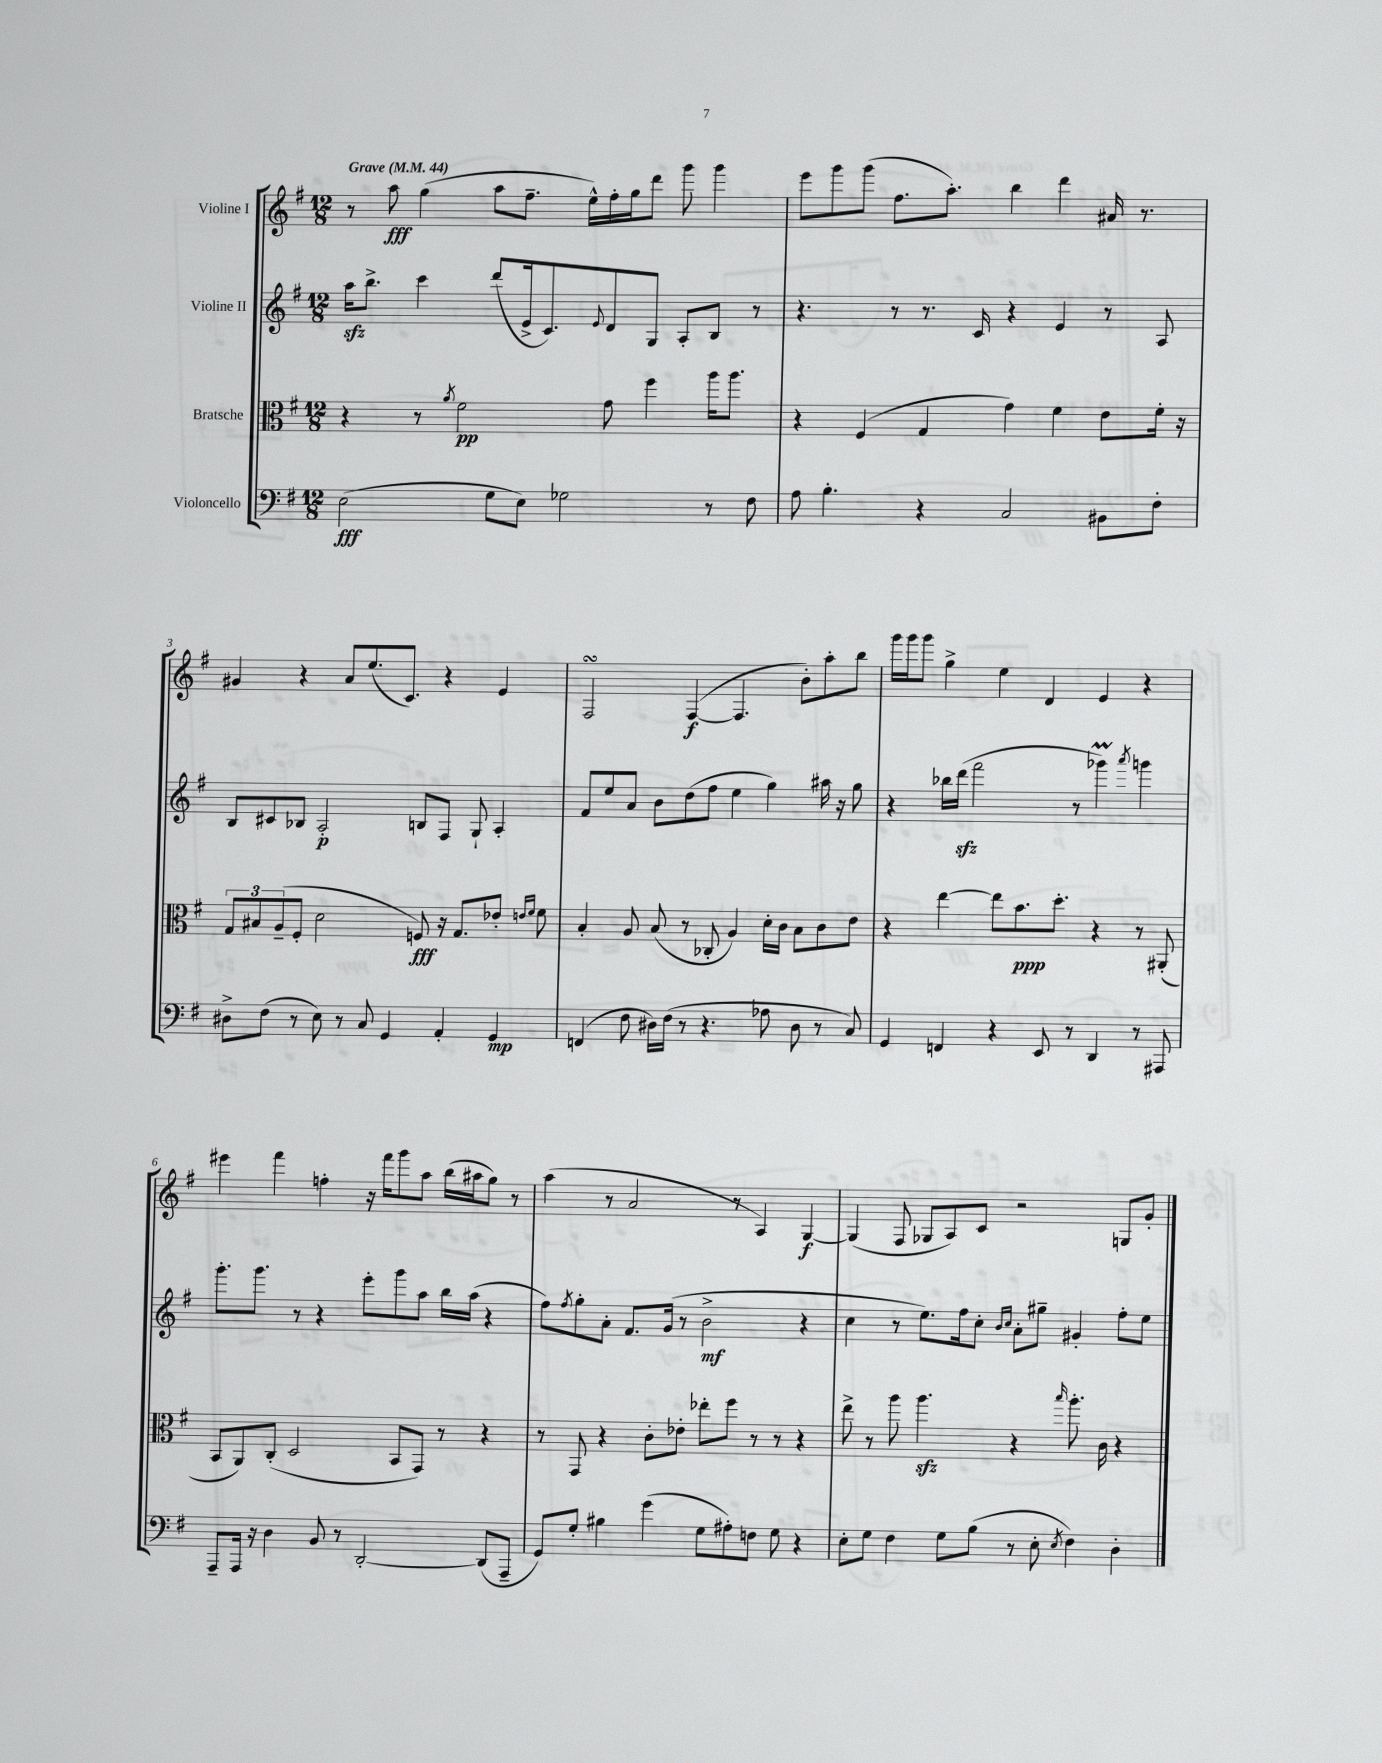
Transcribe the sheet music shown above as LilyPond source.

<<
\new StaffGroup <<
\new Staff = "s0" \with { instrumentName = "Violine I" } {
    \clef treble \key g \major \numericTimeSignature \time 12/8 \tempo "Grave" 4 = 44
    r8 a''8\fff g''4( a''8 fis''8.-- e''16-^) fis''16-. g''16 d'''8 g'''8 g'''4 |
    e'''8 g'''8 g'''8( fis''8. a''8.-.) b''4 d'''4 ais'16 r8. |
    gis'4 r4 a'8 e''8.( c'8.) r4 e'4 |
    fis2\turn fis4~\f( fis4. b'8-.) a''8-. b''8 |
    g'''16 g'''16 g'''8 g''4-> e''4 d'4 e'4 r4 |
    eis'''4 fis'''4 f''4-. r16 fis'''16 g'''8 a''8 b''16( ais''16 g''8) r8 |
    a''4( r8 a'2 r8 a4) g4~\f |
    g4( fis8 ges8 a8) c'8 r2 g8 g'8-. \bar "|." |
}
\new Staff = "s1" \with { instrumentName = "Violine II" } {
    \clef treble \key g \major \numericTimeSignature \time 12/8
    a''16\sfz b''8.-> c'''4 d'''8( e'16-> c'8.) \appoggiatura { e'8 } d'8 g8 a8-. b8 r8 |
    r4. r8 r8. c'16 r4 e'4 r8 a8 |
    b8 cis'8 bes8 a2-.\p b8 fis8 g8-! a4-. |
    fis'8 e''8 a'8 b'8 d''8( fis''8 e''4 g''4) ais''16 r16 g''8 |
    r4 bes''16 d'''16\sfz( fis'''2 r8 ges'''4\prall) \acciaccatura { a'''8 } g'''4 |
    g'''8.-. g'''8. r8 r4 e'''8-. g'''8 a''8 b''16 a''16( r4 |
    fis''8) \acciaccatura { fis''8 } g''8-. a'8-. fis'8. g'16( r8 b'2->\mf r4 |
    c''4 r8 e''8.) fis''16 c''8-. \grace { b'16 c''16 } a'8-. gis''8-- gis'4-. fis''8-. e''8 \bar "|." |
}
\new Staff = "s2" \with { instrumentName = "Bratsche" } {
    \clef alto \key g \major \numericTimeSignature \time 12/8
    r4 r8 \acciaccatura { a'8 } fis'2\pp g'8 fis''4 a''16 a''8. |
    r4 fis4( g4 g'4) fis'4 e'8 fis'16-. r16 |
    \tuplet 3/2 { g8 bis8 a8--( } fis8-. d'2 f8\fff) r16 g8. ees'8-. \grace { e'16 fis'16 } fis'8 |
    b4-. a8 b8( r8 ces8-. a4) d'16-. c'16 b8 c'8 e'8 |
    r4 e''4~ e''8 b'8.\ppp d''8.-. r4 r8 ais,8-.( |
    b,8 a,8) c8-.( d2 b,8 g,8) r8 r4 |
    r8 g,8 r4 c'8-. ees'8-. ees''8-. fis''8 r8 r8 r4 |
    e''8-> r8 a''8 a''4.\sfz r4 \grace { b''16 } a''8.-. c'16 r4 \bar "|." |
}
\new Staff = "s3" \with { instrumentName = "Violoncello" } {
    \clef bass \key g \major \numericTimeSignature \time 12/8
    e2\fff( g8 e8) ges2 r8 fis8 |
    a8 b4.-. r4 c2 bis,8 fis8-. |
    dis8-> fis8( r8 e8) r8 c8 g,4 a,4-. g,4\mp |
    f,4( fis8 dis16) fis16( r8 r4. aes8 dis8 r8 c8) |
    g,4 f,4 r4 e,8 r8 d,4 r8 ais,,8 |
    a,,8-- a,,16 r16 d4 b,8 r8 d,2~-. d,8( a,,8-- |
    g,8) g8-. bis4 g'4( g8 ais8-.) f8 g8 r4 |
    e8-. g8 fis4 g8 b8( r8 e8-. \acciaccatura { e8 } fis4) d4-. \bar "|." |
}
>>
>>
